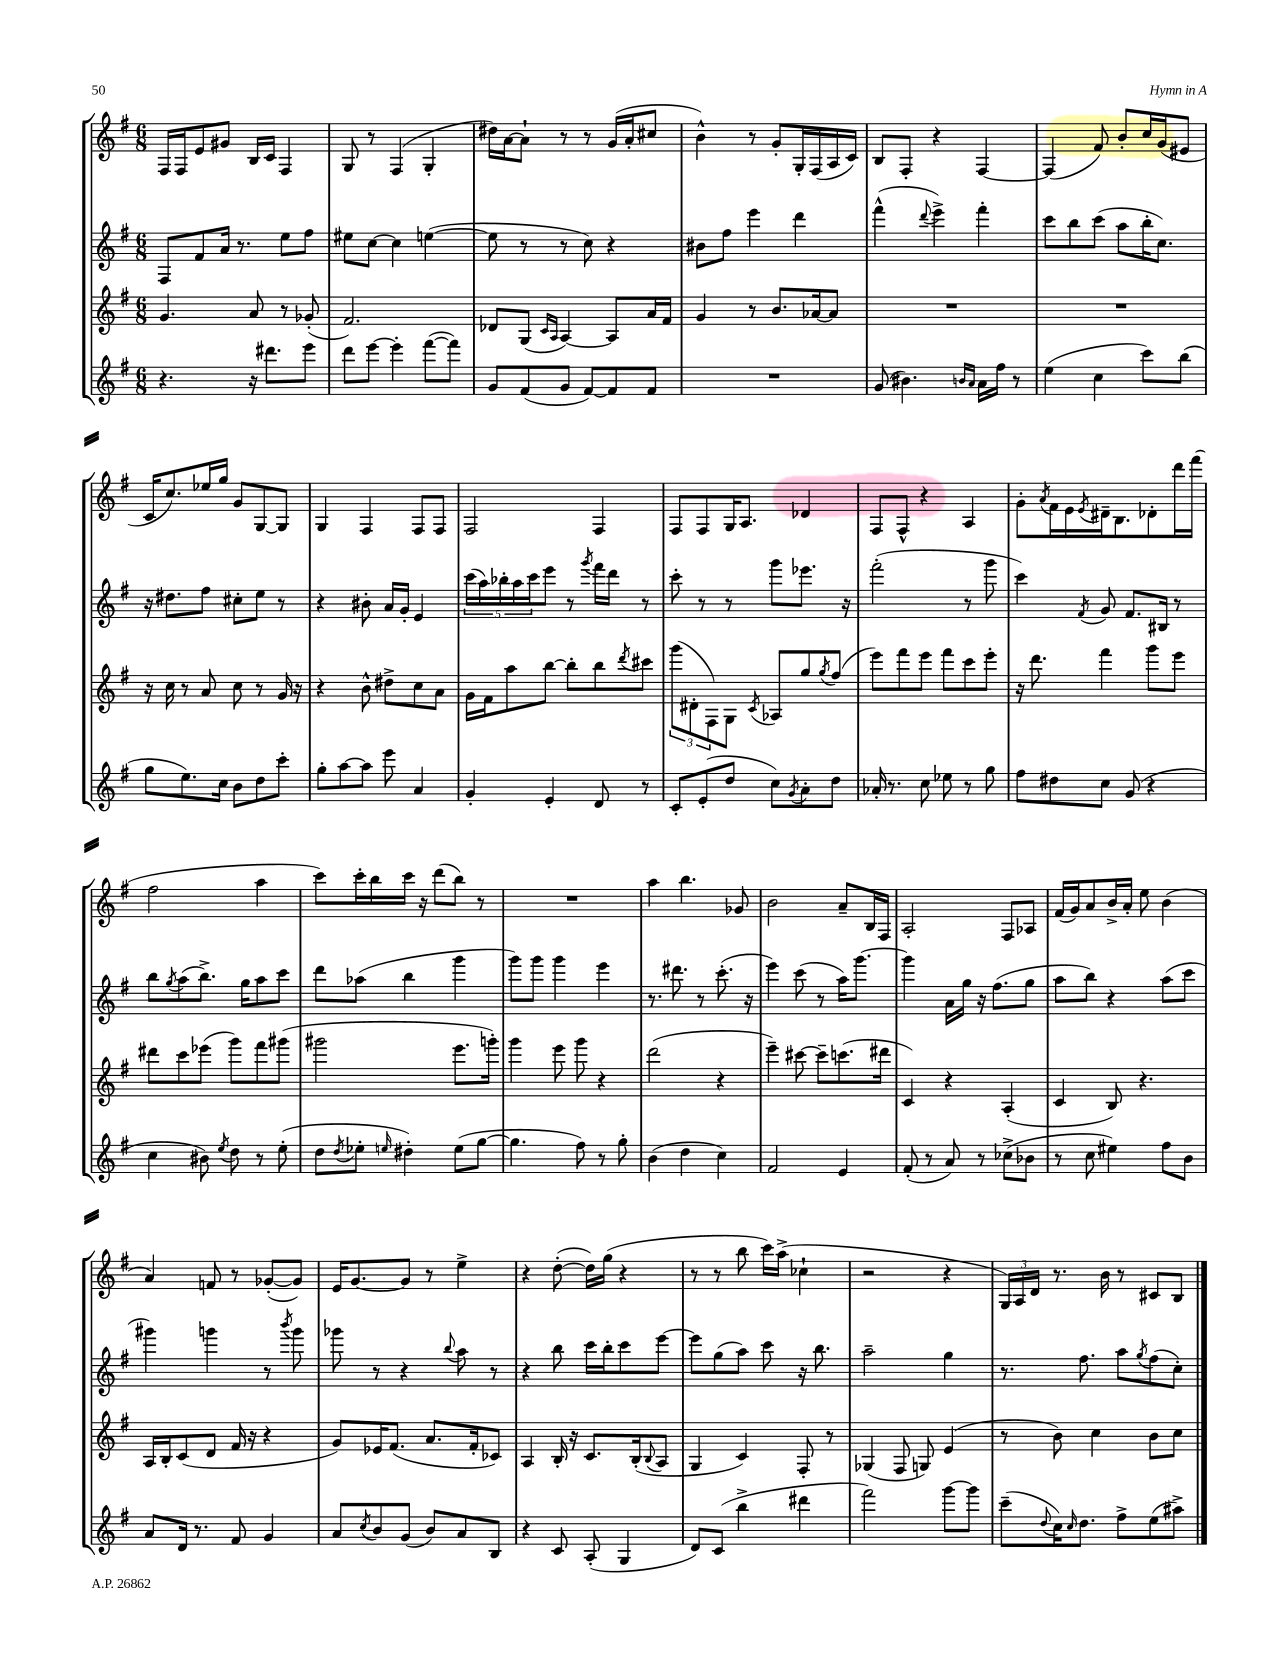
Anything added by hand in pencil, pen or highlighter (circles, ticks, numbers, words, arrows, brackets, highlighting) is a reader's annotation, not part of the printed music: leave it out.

**kern	**kern	**kern	**kern
*part4	*part3	*part2	*part1
*staff4	*staff3	*staff2	*staff1
*clefG2	*clefG2	*clefG2	*clefG2
*k[f#]	*k[f#]	*k[f#]	*k[f#]
*M6/8	*M6/8	*M6/8	*M6/8
=14	=14	=14	=14
4.r	4.g/	8F#/L	16F#/LL
.	.	.	16F#/J
.	.	8f#/	8e/
.	.	16a/Jk	8g#X/J
.	.	8.r	.
16r	8a/	.	16B/LL
8.ddd#X\L	.	.	16c/JJ
.	8r	8ee\L	4F#/
8eee\J	(8g-X'/	8ff#\J	.
=15	=15	=15	=15
8ddd\L	2.f#/)	8ee#X\L	8G/
[8eee\J	.	[8cc\J	8r
4eee'\]	.	4cc\]	(4F#/
([8fff#\L	.	([4een\	4G'/
8fff#\J])	.	.	.
=16	=16	=16	=16
8g/L	8d-X/L	8ee\]	16dd#X\LL)
.	.	.	[16a\J
(8f#/	(8G/J	8r	8a`\J]
.	16qqc/LL	.	.
.	16qqA/JJ	.	.
8g/J	[4A/)	8r	8r
[8f#/L)	.	8cc\)	8r
8f#/]	8A/L]	4r	(16g/LL
.	.	.	16a'/J
8f#/J	16a/L	.	8cc#X/J
.	16f#/JJ	.	.
=17	=17	=17	=17
2.r	4g/	8b#X\L	4b^^\)
.	.	8ff#\J	.
.	8r	4eee\	8r
.	8.b/L	.	8g'/L
.	.	4ddd\	16G'/L
.	[16a-X/k	.	(16F#/
.	8a-/J]	.	16A/
.	.	.	16c/JJ)
=18	=18	=18	=18
(8g/	2.r	(4fff#^^\	8B/L
4.b#X\)	.	.	8F#'/J
.	.	8qqddd/	.
.	.	4eee^\)	4r
16qqbn/LL	.	.	.
16qqa/JJ	.	.	.
16a\LL	.	4fff#'\	[4F#/
16ff#\JJ	.	.	.
8r	.	.	.
=19	=19	=19	=19
(4ee\	2.r	8ccc\L	(4F#/]
.	.	8bb\	.
4cc\	.	(8ccc\J	8f#/)
.	.	8aa\L	8b'/L
8ccc\L)	.	16bb'\K	16cc/L
.	.	8.cc\J)	(16g/J
(8bb\J	.	.	8e#X/J
!!LO:LB:g=z
=20	=20	=20	=20
8gg\L	16r	16r	16c/KL
.	16cc\	8.dd#X\L	8.cc/)
8.ee\)	8r	.	.
.	8a/	8ff#\J	16ee-X/L
16cc\Jk	.	.	16gg/JJ
8b\L	8cc\	8cc#X'\L	8g/L
8dd\	8r	8ee\J	[8G/
8ccc'\J	16g/	8r	8G/J]
.	16r	.	.
=21	=21	=21	=21
8gg'\L	4r	4r	4G/
[8aa\	.	.	.
8aa\J]	8b^^\	8b#X'\	4F#/
8eee\	8dd#X^\L	16a/LL	.
.	.	16g'/JJ	.
4a/	8cc\	4e/	8F#/L
.	8a\J	.	8F#/J
=22	=22	=22	=22
4g'/	16g\LL	(20ccc\LL	2F#/
.	.	20aa\)	.
.	16f#\J	.	.
.	.	20bb-X'\	.
.	8aa\	.	.
.	.	20aa\	.
.	.	20ccc\J	.
4e'/	[8bb\J	8eee\J	.
.	8bb'\L]	8r	.
.	.	8qggg/	.
8d/	8bb\	16fff#\LL	4F#/
.	.	16ddd\JJ	.
.	8qddd/	.	.
8r	8ccc#X\J	8r	.
=23	=23	=23	=23
8c'/L	(12ggg\L	8ccc'\	8F#/L
.	12d#X'\	.	.
(8e'/	.	8r	8F#/
.	12F#\)	.	.
8dd/J	8G\J	8r	16G/K
.	.	.	8.A/J
.	8qc/	.	.
8cc\L)	8A-X/L	8ggg\L	.
8qg/	.	.	.
8a'\	8gg/	8.eee-X\J	4d-X/
.	8qgg/	.	.
8dd\J	(8ff#/J	.	.
.	.	16r	.
=24	=24	=24	=24
16a-X'/	8eee\L)	(2fff#'\	8F#/L
8.r	.	.	.
.	8fff#\	.	8F#^^/J
8cc\	8eee\J	.	4r
8ee-X\	8fff#\L	.	.
8r	8ccc\	8r	4A/
8gg\	8eee'\J	8ggg\	.
=25	=25	=25	=25
8ff#\L	16r	4ccc\)	8g'\L
.	8.ddd\	.	.
.	.	.	8qa/
8dd#X\	.	.	16f#\L
.	.	.	16e\
.	.	8qf#/	8qe/
8cc\J	4fff#\	8g/	16d#X~\J
.	.	.	8.B\
(8g/	.	8.f#/L	.
4r	8ggg\L	.	8d-X'\
.	.	16B#X/Jk	.
.	8eee\J	8r	16ddd\L
.	.	.	(16fff#\JJ
!!LO:LB:g=z
=26	=26	=26	=26
4cc\	8ddd#X\L	8bb\L	2ff#\
.	.	8qgg/	.
.	8ccc\	(8aa\	.
8b#X\)	(8eee-X\J	8.bb^\J)	.
8qee/	.	.	.
8dd\	8ggg\L)	.	.
.	.	16gg\KL	.
8r	8fff#\	8aa\	4aa\
(8ee'\	(8ggg#X\J	8ccc\J	.
=27	=27	=27	=27
8dd\L	2ggg#X\	8ddd\L	8ccc\L)
8qdd/	.	.	.
8ee-X'\J	.	(8aa-X\J	16ccc'\L
.	.	.	16bb\
16qqeen/	.	.	.
4dd#X'\)	.	4bb\	16ccc\JJ
.	.	.	16r
.	.	.	(8ddd\L
(8ee\L	8.eee\L	4ggg\	8bb\J)
[8gg\J	.	.	8r
.	16gggn'\Jk)	.	.
=28	=28	=28	=28
4.gg\]	4ggg\	8ggg\L)	2.r
.	.	8ggg\J	.
.	8eee\	4ggg\	.
8ff#\)	8ggg\	.	.
8r	4r	4eee\	.
8gg'\	.	.	.
=29	=29	=29	=29
(4b\	(2ddd\	8.r	4aa\
.	.	8.ddd#X\	.
4dd\	.	.	4.bb\
.	.	8r	.
4cc\)	4r	(8.ccc'\	.
.	.	.	8g-X/
.	.	16r	.
=30	=30	=30	=30
2f#/	4eee~\)	4eee\)	2b\
.	[8ccc#X\	(8ccc\	.
.	8ccc#~\L]	8r	.
4e/	(8.cccn\	16aa\KL)	8a~/L
.	.	[8.ggg\J	.
.	.	.	16B/L
.	16ddd#X\Jk	.	16F#/JJ
=31	=31	=31	=31
(8f#'/	4c/)	4ggg\]	2A'/
8r	.	.	.
8a/)	4r	16a\LL	.
.	.	16gg\JJ	.
8r	.	16r	.
.	.	(8.ff#\L	.
(8cc-X^\L	(4A'/	.	8F#/L
8b-X\J	.	8gg\J	8A-X/J
=32	=32	=32	=32
8r	4c/	8aa\L	(16f#/LL
.	.	.	16g/J)
8cc\	.	8bb\J)	8a/
4ee#X\)	8B/)	4r	16b^/L
.	.	.	16a'/JJ
.	4.r	.	8ee\
8ff#\L	.	(8aa\L	(4b\
8b\J	.	8ccc\J	.
!!LO:LB:g=z
=33	=33	=33	=33
8a/L	16A/LL	4ggg#X\)	4a/)
.	16B'/J	.	.
16d/Jk	(8c/	.	.
8.r	.	.	.
.	8d/J	4gggn\	8fn/
8f#/	16f#/	.	8r
.	16r	.	.
4g/	4r	8r	([8g-X'/L
.	.	8qbbb/	.
.	.	8ggg\	8g-/J])
=34	=34	=34	=34
8a/L	8g/L)	8ggg-X\	16e/KL
.	.	.	[8.g/
8qcc/	.	.	.
8b/	16e-X/K	8r	.
.	(8.f#/J	.	.
(8g/J	.	4r	8g/J]
8b/L)	8.a/L	.	8r
.	.	8qqbb/	.
8a/	.	8aa\	4ee^\
.	16f#'/k	.	.
8B/J	8c-X/J)	8r	.
=35	=35	=35	=35
4r	4A/	4r	4r
8c/	16B'/	8bb\	([8dd'\
.	16r	.	.
(8A'/	8.c/L	16ccc\LL	16dd\LL])
.	.	16bb'\J	(16gg\JJ
4G/	.	8ccc\	4r
.	(16B'/k	.	.
.	8qqB/	.	.
.	8A/J	[8eee\J	.
=36	=36	=36	=36
8d/L)	4G/	8eee\L]	8r
(8c/J	.	(8gg\	8r
4bb^\	4c/)	8aa\J)	8bb\
.	.	8ccc\	16ccc\LL)
.	.	.	(16aa^\JJ
4ddd#X\	8F#'/	16r	4cc-X`\
.	.	8.bb\	.
.	8r	.	.
=37	=37	=37	=37
2fff#\)	(4G-X/	2aa~\	2r
.	8F#/	.	.
.	8Gn/)	.	.
[8ggg\L	(4e/	4gg\	4r
8ggg\J]	.	.	.
=38	=38	=38	=38
(8ccc~\L	8r	8.r	24G/LL)
.	.	.	24A/
.	.	.	24d/JJ
8qqdd/	.	.	.
16cc\K)	8b\)	.	8.r
16qqcc/	.	.	.
8.dd\J	.	8.ff#\	.
.	4cc\	.	.
.	.	.	16b\
8ff#^\L	.	8aa\L	8r
.	.	8qgg/	.
(8ee\	8b\L	(8ff#\	8c#X/L
8aa#X^\J)	8cc\J	8cc'\J)	8B/J
==	==	==	==
*-	*-	*-	*-
